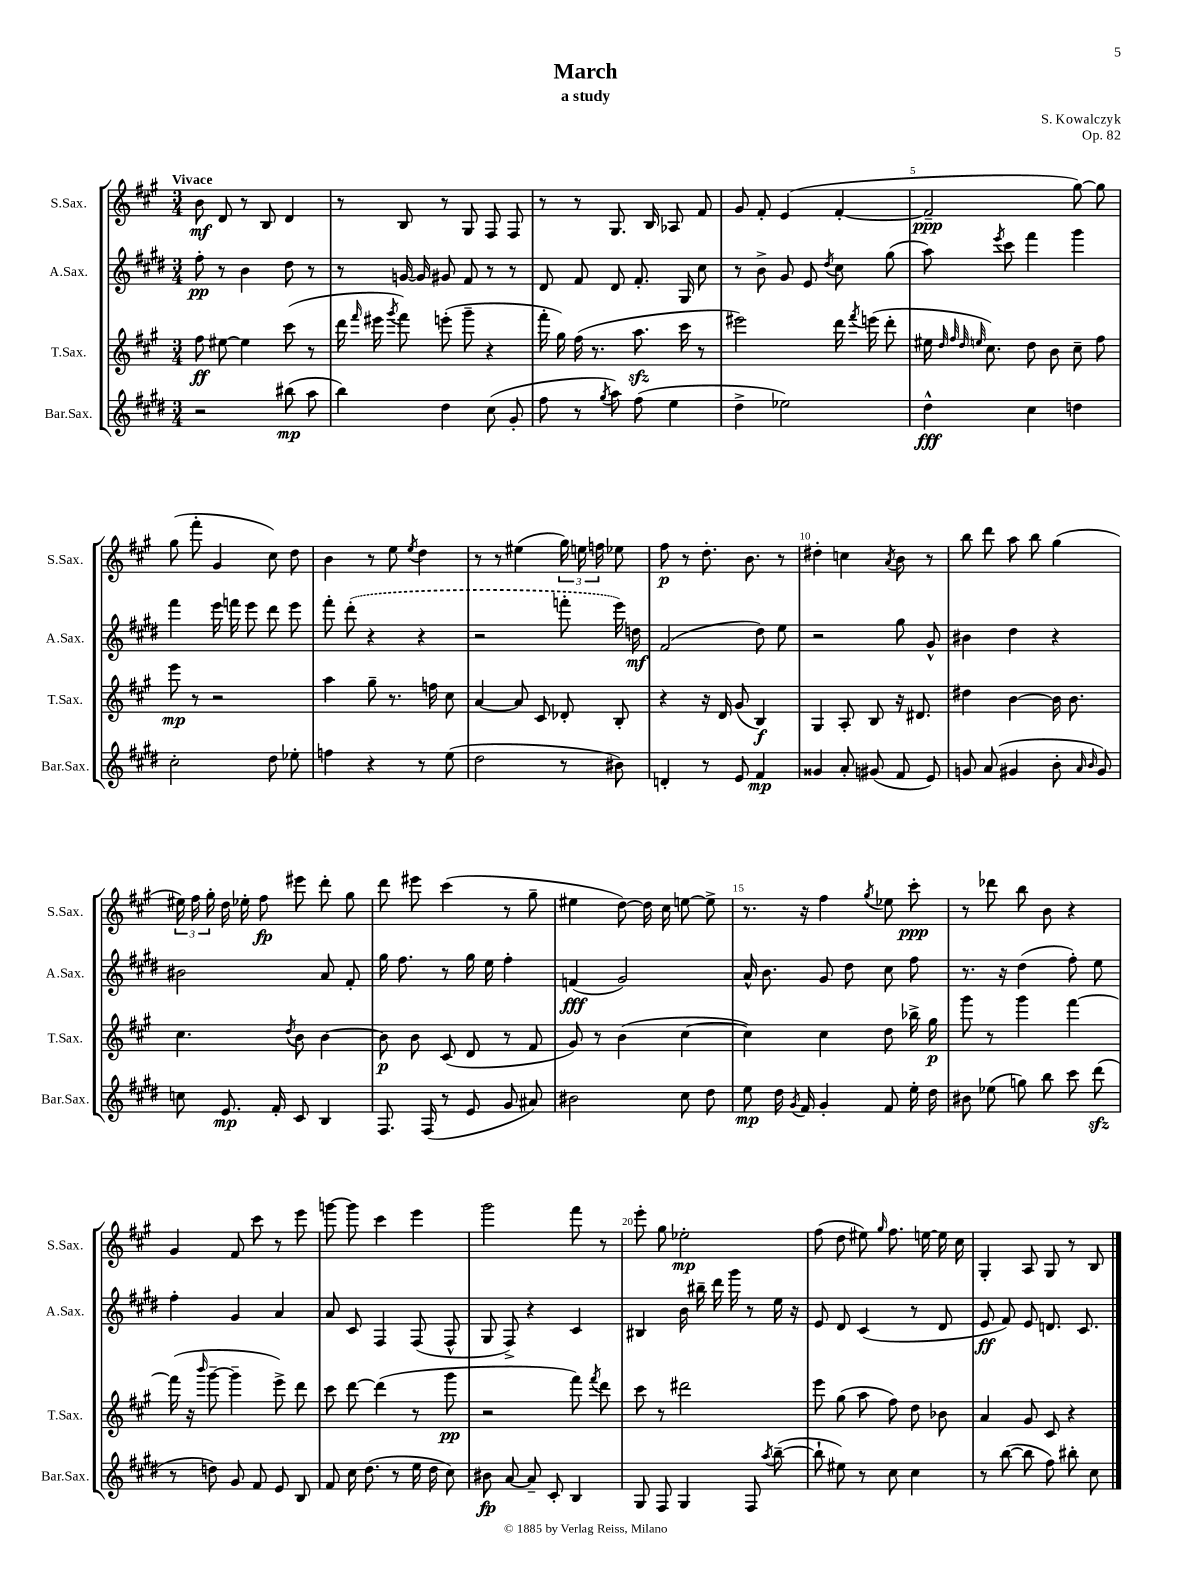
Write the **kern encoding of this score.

**kern	**kern	**kern	**kern
*staff4	*staff3	*staff2	*staff1
*clefG2	*clefG2	*clefG2	*clefG2
*k[f#c#g#d#]	*k[f#c#g#]	*k[f#c#g#d#]	*k[f#c#g#]
*M3/4	*M3/4	*M3/4	*M3/4
2r	8ff#\	8ff#'\	8b\
.	[8ee#\	8r	8d/
.	4ee#\]	4b\	8r
.	.	.	8B/
(8bb#\	(8ccc#\	8dd#\	4d/
8aa\	8r	8r	.
=	=	=	=
4bb\)	16ddd\	8r	8r
.	16qqfff#/	.	.
.	16eee#\	.	.
.	8qggg#/	.	.
.	8fff#\)	[16g/	8B/
.	.	16g/]	.
4dd#\	(8eee'\	8g#/	8r
.	8ggg#~\	8f#/	8G#/
(8cc#\	4r	8r	8F#/
8g#'/	.	8r	8F#/
=	=	=	=
8ff#\	16fff#'\	8d#/	8r
.	16gg#\)	.	.
8r	(16ff#\	8f#/	8r
.	8.r	.	.
8qgg#/	.	.	.
8aa\)	.	8d#/	8.G#/
(8ff#\	8.aa\	8.f#'/	.
.	.	.	16B/
4ee\	.	.	8A-/
.	16ccc#\	16G#/	.
.	8r	8cc#\	8f#/
=	=	=	=
4dd#^\	2eee#\)	8r	8g#/
.	.	8b^\	8f#'/
2ee-\)	.	8g#/	(4e/
.	.	8e/	.
.	.	8qdd#/	.
.	16ddd\	8cc#\	[4f#'/
.	8qfff#/	.	.
.	(16eee\	.	.
.	8ddd'\	(8gg#\	.
=	=	=	=
4dd#^^\	16ee#\	8aa\)	2f#~/]
.	32qqdd/	.	.
.	32qqff#/	.	.
.	32qqdd/	.	.
.	32qqee/	.	.
.	8.cc#\)	.	.
.	.	8qeee/	.
.	.	8ccc#\	.
4cc#\	8dd\	4fff#\	.
.	8b\	.	.
4dd\	8cc#~\	4ggg#\	[8gg#\)
.	8ff#\	.	8gg#\]
=	=	=	=
2cc#'\	8eee\	4fff#\	(8gg#\
.	8r	.	8fff#'\
.	2r	16eee\	4g#/
.	.	16fff\	.
.	.	8eee\	.
8dd#\	.	8ddd#\	8cc#\)
8ee-'\	.	8eee\	8dd\
=	=	=	=
4ff\	4aa\	8fff#'\	4b\
.	.	(8ddd#'\	.
4r	8gg#~\	4r	8r
.	8.r	.	8ee\
.	.	.	8qee/
8r	.	4r	4dd\
.	16ff\	.	.
(8ee\	8cc#\	.	.
=	=	=	=
2dd#\	[4a/	2r	8r
.	.	.	8r
.	8a/]	.	(4ee#\
.	8c#/	.	.
8r	8d-'/	8fff'\	24gg#\)
.	.	.	24ee\
.	.	.	24ff\
8b#\)	8B'/	16eee\)	8ee-\
.	.	16dd\	.
=	=	=	=
4d'/	4r	(2f#/	8ff#\
.	.	.	8r
8r	16r	.	8.dd'\
.	16d/	.	.
8e/	(8g#/	.	.
.	.	.	8.b\
4f#/	4B/)	8dd#\)	.
.	.	8ee\	8r
=	=	=	=
4g##/	4G#/	2r	4dd#'\
8a'/	8A'/	.	4cc\
(8g#/	8B/	.	.
.	.	.	8qa/
8f#/	16r	8gg#\	8b\
.	8.d#/	.	.
8e/)	.	8g#^^/	8r
=	=	=	=
8g/	4dd#\	4b#\	8bb\
(8a/	.	.	8ddd\
4g#/	[4b\	4dd#\	8aa\
.	.	.	8bb\
8b'\	16b\]	4r	(4gg#\
.	8.b\	.	.
16qqa/	.	.	.
16qqb/	.	.	.
8g#/)	.	.	.
=	=	=	=
8cc\	4.cc#\	2b#\	24ee#\)
.	.	.	24ff#\
.	.	.	24gg#'\
8.e/	.	.	16dd\
.	.	.	16ee-'\
.	.	.	8ff#\
16f#'/	.	.	.
.	8qdd/	.	.
8c#/	8b\	.	8eee#\
4B/	[4b\	8a/	8ddd'\
.	.	8f#'/	8gg#\
=	=	=	=
8.F#/	8b\]	16gg#\	8ddd\
.	.	8.ff#\	.
.	8b\	.	8eee#\
(16F#/	.	.	.
8r	(8c#/	8r	(4ccc#\
8e/	8d/	16gg#\	.
.	.	16ee\	.
8g#/	8r	4ff#'\	8r
8a#/)	8f#/	.	8gg#~\
=	=	=	=
2b#\	8g#/)	(4f/	4ee#\
.	8r	.	.
.	(4b\	2g#/)	[8dd\)
.	.	.	16dd\]
.	.	.	16cc#\
8cc#\	[4cc#\	.	[8ee\
8dd#\	.	.	8ee^\]
=	=	=	=
8ee\	4cc#\])	16a^^/	8.r
.	.	8.b\	.
16dd#\	.	.	.
8qg#/	.	.	.
16f#/	.	.	16r
4g#'/	4cc#\	8g#/	4ff#\
.	.	8dd#\	.
.	.	.	8qgg#/
8f#/	8dd\	8cc#\	8ee-\
16ee'\	16bb-^\	8ff#\	8ccc#'\
16dd#\	16gg#\	.	.
=	=	=	=
8b#\	8ggg#\	8.r	8r
(8ee-\	8r	.	8ddd-\
.	.	16r	.
8gg\)	4ggg#\	(4dd#\	8bb\
8bb\	.	.	8b\
8ccc#\	[4fff#\	8ff#'\)	4r
(8ddd#\	.	8ee\	.
=	=	=	=
8r	(16fff#\]	4ff#'\	4g#/
.	16r	.	.
.	16qqbbb/	.	.
8dd\)	[8ggg#~\	.	.
8g#/	4ggg#~\]	4g#/	8f#/
8f#/	.	.	8ccc#\
8e/	8eee^\)	4a/	8r
8B/	8ddd\	.	8eee\
=	=	=	=
8f#/	8ccc#\	8a/	[8ggg\
16cc#\	[8ddd\	8c#/	8ggg\]
(8.dd#\	.	.	.
.	(4ddd\]	4F#/	4ccc#\
8r	.	.	.
16ee\	8r	(8F#/	4eee\
16dd#\	.	.	.
8cc#\)	8ggg#\	8F#^^/	.
=	=	=	=
8b#\	2r	8G#/	2ggg#\
[8a/	.	8F#^/)	.
8a~/]	.	4r	.
8c#'/	.	.	.
4B/	8fff#\)	4c#/	8fff#\
.	8qfff#/	.	.
.	8ddd\	.	8r
=	=	=	=
8G#/	8ccc#\	4B#/	8eee'\
8F#/	8r	.	8gg#\
4G#/	2ddd#\	16b\	2ee-'\
.	.	16bb#~\	.
.	.	16ddd#\	.
.	.	16ggg#\	.
8F#/	.	8r	.
8qaa/	.	.	.
([8bb~\	.	16ee\	.
.	.	16r	.
=	=	=	=
8bb`\]	8eee\	8e/	(8ff#\
8ee#\)	(8gg#\	8d#/	8dd\
8r	8aa\	(4c#/	8ee#\)
.	.	.	16qqgg#/
8cc#\	8ff#\)	.	8.ff#\
4cc#\	8dd\	8r	.
.	.	.	[16ee\
.	8b-\	8d#/	16ee\]
.	.	.	16cc#\
=	=	=	=
8r	4a/	8e/	4G#'/
([8bb\	.	8f#/)	.
8bb\]	8g#/	8e/	8A/
8ff#\)	8c#/	8.d/	8G#/
8bb#'\	4r	.	8r
.	.	8.c#/	.
8cc#\	.	.	8B/
==	==	==	==
*-	*-	*-	*-
